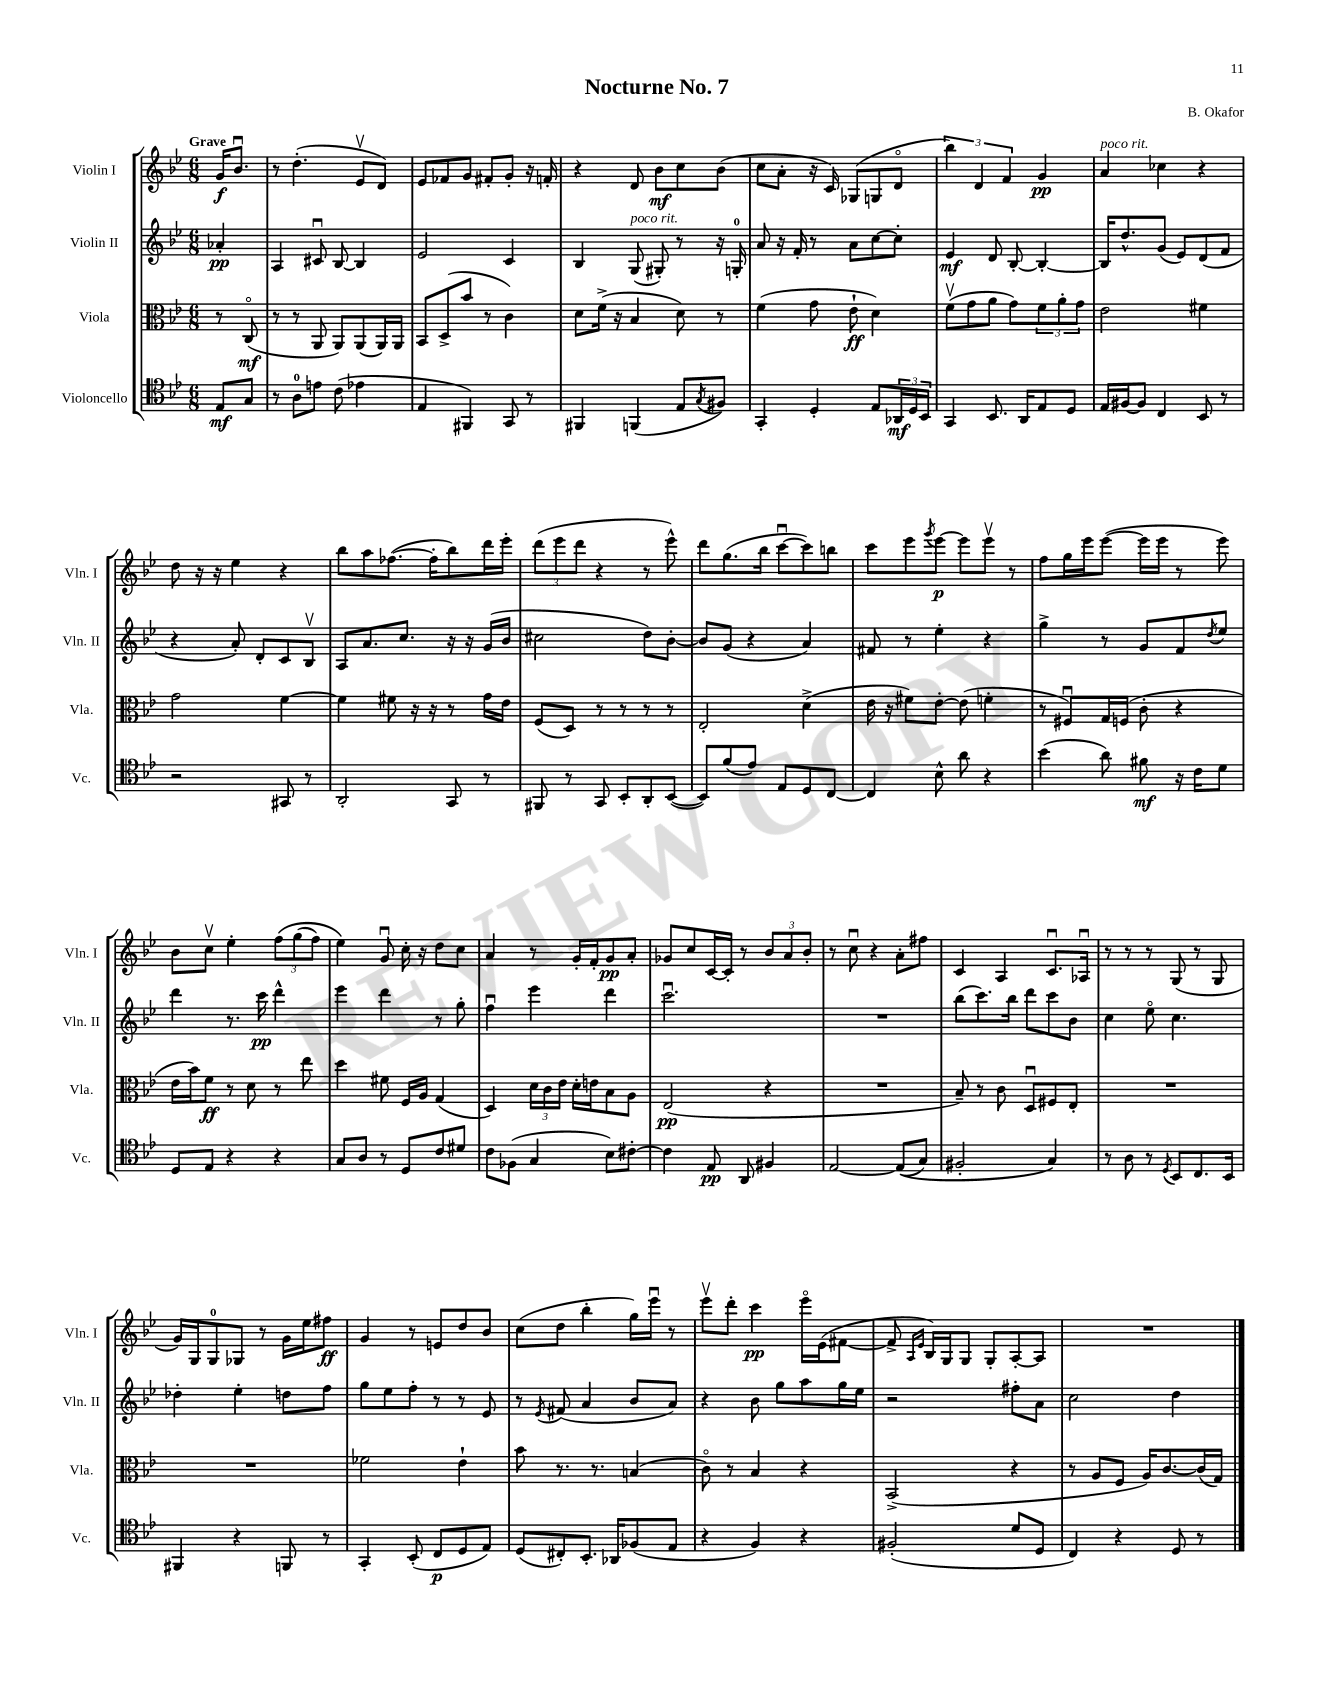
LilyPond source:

\header { title = "Nocturne No. 7" composer = "B. Okafor" }
<<
\new StaffGroup <<
\new Staff = "s0" \with { instrumentName = "Violin I" shortInstrumentName = "Vln. I" } {
    \clef treble \key bes \major \numericTimeSignature \time 6/8 \partial 4 \tempo "Grave"
    g'16\f bes'8.\downbow |
    r8 d''4.-.( ees'8\upbow d'8) |
    ees'8 fes'8 g'8 fis'8-. g'8-. r16 f'16-. |
    r4 d'8 bes'8\mf c''8 bes'8( |
    c''8 a'8-. r16 c'16) ges8( g8 d'8\flageolet |
    \tuplet 3/2 { bes''4) d'4 f'4 } g'4\pp |
    a'4^\markup { \italic "poco rit." } ces''4 r4 |
    d''8 r16 r16 ees''4 r4 |
    bes''8 a''8 fes''8.~( fes''16-. bes''8) d'''16 ees'''16-. |
    \tuplet 3/2 { d'''8( ees'''8 d'''8 } r4 r8 ees'''8-^) |
    d'''8 g''8.( bes''16 c'''8~\downbow c'''8) b''8 |
    c'''8 ees'''8 \acciaccatura { g'''8 } ees'''8~\p ees'''8 ees'''8\upbow r8 |
    f''8 g''16 ees'''16 ees'''8~( ees'''16 ees'''16 r8 ees'''8) |
    bes'8 c''8\upbow ees''4-. \tuplet 3/2 { f''8\( g''8( f''8) } |
    ees''4\) g'8\downbow c''16-. r16 d''8 c''8 |
    a'4 r8 g'16-. f'16-. g'8\pp a'8-. |
    ges'8 c''8 c'16~ c'16-. r8 \tuplet 3/2 { bes'8 a'8 bes'8-. } |
    r8 c''8\downbow r4 a'8-. fis''8 |
    c'4 a4 c'8.\downbow aes16\downbow |
    r8 r8 r8 g8( r8 g8 |
    g'16) g16 g8-0 ges8 r8 g'16 ees''16 fis''8\ff |
    g'4 r8 e'8 d''8 bes'8 |
    c''8( d''8 bes''4-. g''16) ees'''16\downbow r8 |
    ees'''8\upbow d'''8-. c'''4\pp ees'''16\flageolet ees'16( fis'8~ |
    fis'8-> \grace { a16 ees'16 } bes16) g16 g8 g8-. a8~-. a8 |
    R2. \bar "|." |
}
\new Staff = "s1" \with { instrumentName = "Violin II" shortInstrumentName = "Vln. II" } {
    \clef treble \key bes \major \numericTimeSignature \time 6/8 \partial 4
    aes'4-.\pp |
    a4 cis'8\downbow bes8~ bes4 |
    ees'2 c'4 |
    bes4 g8^\markup { \italic "poco rit." }( gis8-.) r8 r16 g16-0-. |
    a'8 r16 f'16-. r8 a'8 c''8~ c''8-. |
    ees'4\mf d'8 bes8~-. bes4~-. |
    bes16 d''8.-^ g'8( ees'8) d'8( f'8 |
    r4 a'8-.) d'8-. c'8 bes8\upbow |
    a8 a'8. c''8. r16 r16 g'16( bes'16 |
    cis''2 d''8) bes'8~-. |
    bes'8 g'8( r4 a'4) |
    fis'8 r8 ees''4-. r4 |
    g''4-> r8 g'8 f'8 \acciaccatura { d''8 } ees''8 |
    d'''4 r8. c'''16\pp d'''4-^ |
    ees'''4 d'''4 r8 g''8-. |
    f''4\downbow ees'''4 d'''4 |
    c'''2.\downbow |
    R2. |
    bes''8( c'''8.) bes''16 d'''8 c'''8 bes'8 |
    c''4 ees''8\flageolet c''4. |
    des''4-. ees''4-. d''8 f''8 |
    g''8 ees''8 f''8-. r8 r8 ees'8 |
    r8 \acciaccatura { ees'8 } fis'8( a'4 bes'8 a'8) |
    r4 bes'8 g''8 a''8 g''16 ees''16 |
    r2 fis''8-. a'8 |
    c''2 d''4 \bar "|." |
}
\new Staff = "s2" \with { instrumentName = "Viola" shortInstrumentName = "Vla." } {
    \clef alto \key bes \major \numericTimeSignature \time 6/8 \partial 4
    r8 c8\flageolet\mf( |
    r8 r8 a,8 a,8) a,8( a,16) a,16 |
    bes,8 d8->( bes'8 r8 c'4) |
    d'8 f'16->( r16 bes4 d'8) r8 |
    f'4( g'8 ees'8-!\ff d'4) |
    f'8\upbow( g'8 a'8 g'8) \tuplet 3/2 { f'8 a'8-. g'8 } |
    ees'2 fis'4 |
    g'2 f'4~ |
    f'4 fis'8 r16 r16 r8 g'16 ees'16 |
    f8( d8) r8 r8 r8 r8 |
    ees2-. d'4->( |
    ees'16 r16 fis'8) ees'8~-. ees'8( f'4-. |
    r8 fis8\downbow) g16 f16( c'8-. r4 |
    ees'16 bes'16) f'8\ff r8 d'8 r8 ees''8 |
    d''4 fis'8 f16 a16 g4( |
    d4) \tuplet 3/2 { d'16 c'16 ees'16 } d'16-. e'16 bes8 a8 |
    ees2\pp( r4 |
    R2. |
    bes8--) r8 c'8 d8\downbow fis8 ees8-. |
    R2. |
    R2. |
    fes'2 ees'4-! |
    bes'8 r8. r8. b4( |
    c'8\flageolet) r8 bes4 r4 |
    bes,2->( r4 |
    r8 a8 f8 a16) c'8.~ c'16( g16) \bar "|." |
}
\new Staff = "s3" \with { instrumentName = "Violoncello" shortInstrumentName = "Vc." } {
    \clef tenor \key bes \major \numericTimeSignature \time 6/8 \partial 4
    ees8\mf g8 |
    r8 a8-0 e'8 c'8( ees'4 |
    ees4 fis,4) g,8 r8 |
    fis,4 f,4( ees8 \acciaccatura { g8 } fis8) |
    g,4-. d4-. ees8 \tuplet 3/2 { aes,16\mf d16 bes,16 } |
    g,4 bes,8. a,16 ees8 d8 |
    ees16 fis16~ fis8 c4 bes,8 r8 |
    r2 gis,8 r8 |
    a,2-. g,8 r8 |
    fis,8 r8 g,8 bes,8-. a,8-. bes,8~( |
    bes,8) f'8( ees'8) ees8 d8 c8~ |
    c4 bes8-^ a'8 r4 |
    bes'4( a'8) fis'8\mf r16 c'16 d'8 |
    d8 ees8 r4 r4 |
    g8 a8 r8 d8 c'8 dis'8 |
    c'8 fes8( g4 bes8) cis'8~-. |
    cis'4 ees8\pp a,8 fis4 |
    ees2~ ees8(\( g8) |
    fis2-. g4\) |
    r8 a8 r8 \acciaccatura { d8 } bes,8 c8. bes,16 |
    fis,4 r4 f,8 r8 |
    g,4-. bes,8-.( c8\p d8 ees8) |
    d8( cis8-.) bes,8.-. aes,16 fes8( ees8 |
    r4 f4) r4 |
    fis2-.( d'8 d8 |
    c4) r4 d8 r8 \bar "|." |
}
>>
>>
\layout { \context { \Score \remove "Bar_number_engraver" } }
